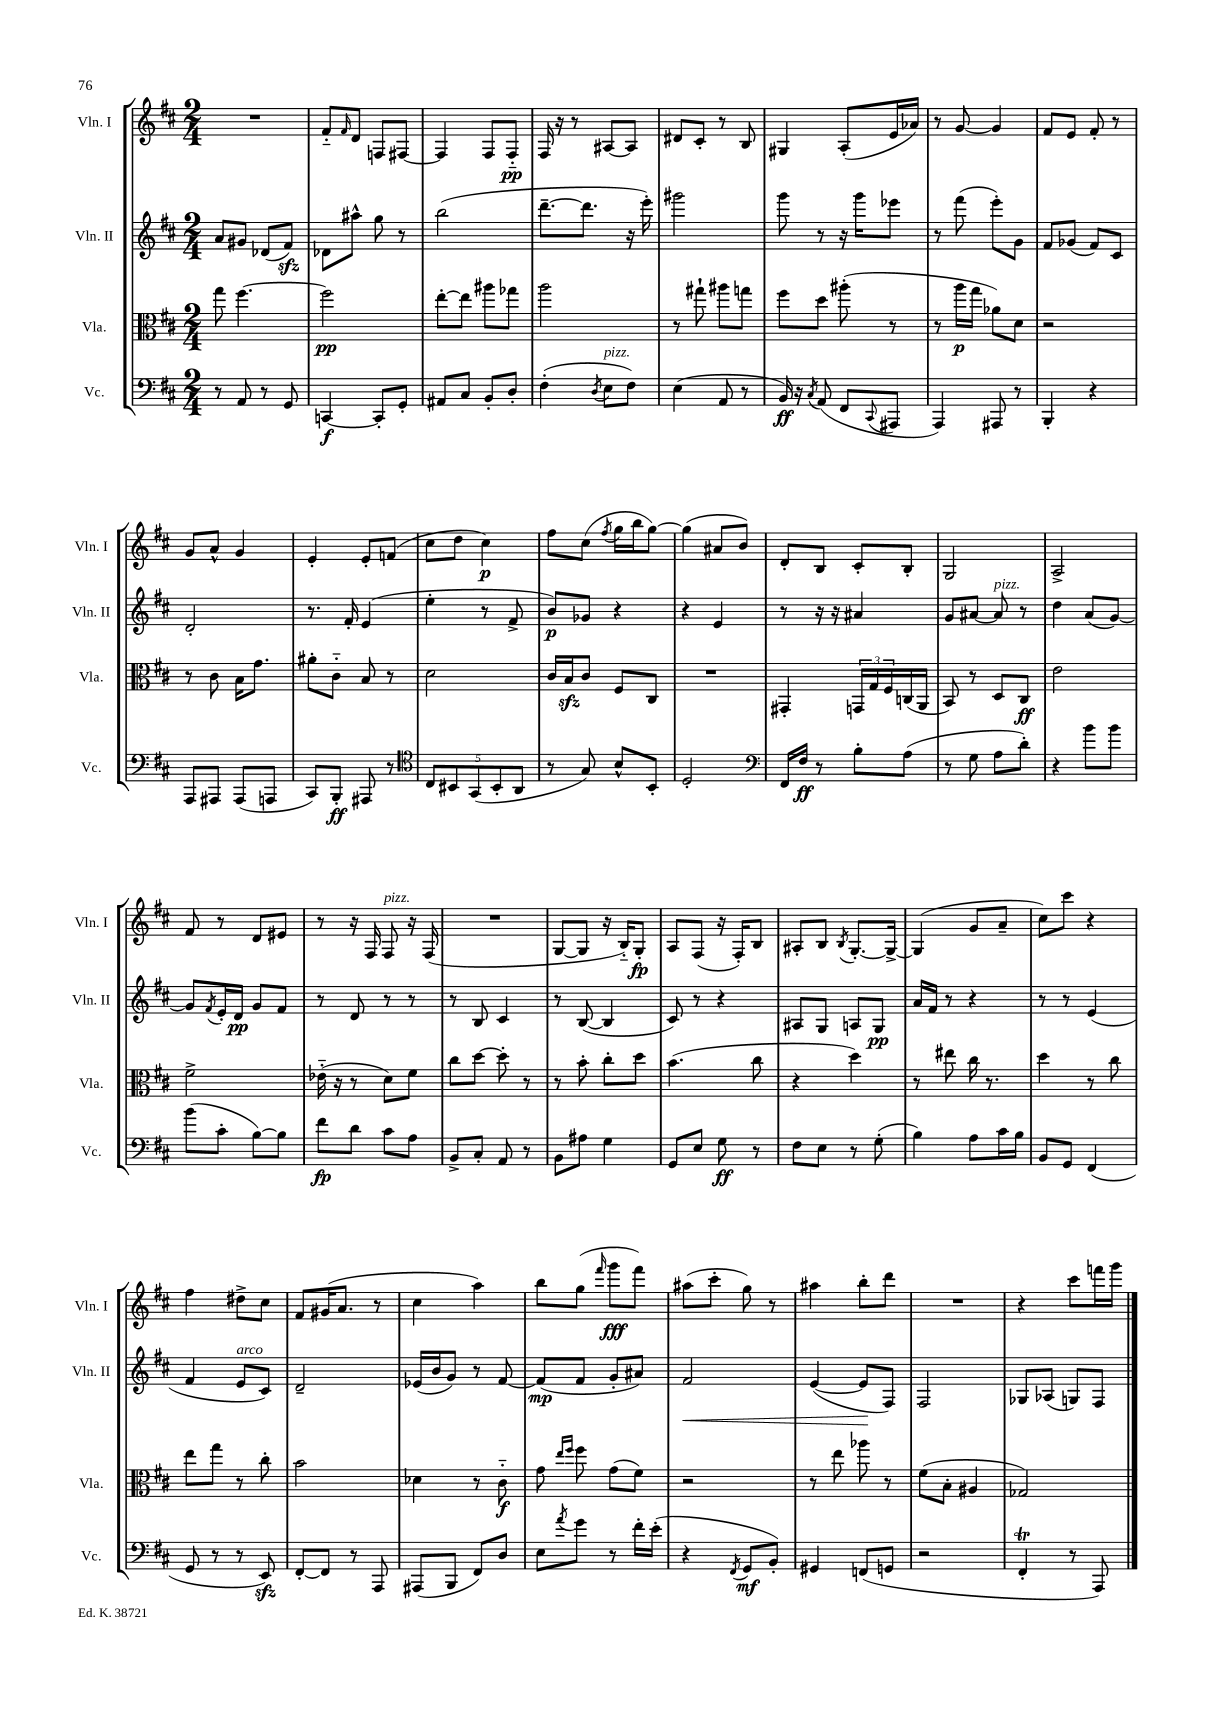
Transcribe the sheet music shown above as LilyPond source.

<<
\new StaffGroup <<
\new Staff = "s0" \with { instrumentName = "Vln. I" shortInstrumentName = "Vln. I" } {
    \clef treble \key d \major \numericTimeSignature \time 2/4
    R2 |
    fis'8-_ \grace { fis'16 } d'8 f8 fis8~ |
    fis4 fis8 fis8-_\pp |
    fis16 r16 r8 ais8~ ais8 |
    dis'8 cis'8-. r8 b8 |
    gis4 a8-.( e'16 aes'16) |
    r8 g'8~ g'4 |
    fis'8 e'8 fis'8-. r8 |
    g'8 a'8-^ g'4 |
    e'4-. e'8-. f'8( |
    cis''8 d''8 cis''4\p) |
    fis''8 cis''8( \acciaccatura { fis''8 } g''16 b''16 g''8~) |
    g''4( ais'8 b'8) |
    d'8-. b8 cis'8-. b8-. |
    g2 |
    a2-> |
    fis'8 r8 d'8 eis'8 |
    r8 r16 fis16 fis8^\markup { \italic "pizz." } r16 fis16( |
    R2 |
    g8~ g8 r16 b16-_) g8-.\fp |
    a8 fis8( r16 fis16-.) b8 |
    ais8-. b8 \acciaccatura { b8 } g8.~-. g16~-> |
    g4( g'8 a'8-- |
    cis''8) cis'''8 r4 |
    fis''4 dis''8-> cis''8 |
    fis'8 gis'16( a'8. r8 |
    cis''4 a''4) |
    b''8 g''8( \grace { fis'''16 } g'''8\fff fis'''8) |
    ais''8( cis'''8-. g''8) r8 |
    ais''4 b''8-. d'''8 |
    R2 |
    r4 cis'''8 f'''16 g'''16 \bar "|." |
}
\new Staff = "s1" \with { instrumentName = "Vln. II" shortInstrumentName = "Vln. II" } {
    \clef treble \key d \major \numericTimeSignature \time 2/4
    a'8 gis'8 des'8( fis'8\sfz) |
    des'8 ais''8-^ g''8 r8 |
    b''2( |
    d'''8.~-- d'''8. r16 e'''16-.) |
    gis'''2 |
    g'''8 r8 r16 g'''16 ees'''8 |
    r8 fis'''8( e'''8-.) g'8 |
    fis'8 ges'8( fis'8) cis'8 |
    d'2-. |
    r8. fis'16-. e'4( |
    e''4-. r8 fis'8-> |
    b'8\p) ges'8 r4 |
    r4 e'4 |
    r8 r16 r16 ais'4 |
    g'8 ais'8~ ais'8^\markup { \italic "pizz." } r8 |
    d''4 a'8( g'8~) |
    g'8 \acciaccatura { fis'8 } e'16-. d'16\pp g'8 fis'8 |
    r8 d'8 r8 r8 |
    r8 b8 cis'4 |
    r8 b8~( b4 |
    cis'8) r8 r4 |
    ais8 g8 a8 g8\pp |
    a'16 fis'16 r8 r4 |
    r8 r8 e'4( |
    fis'4 e'8^\markup { \italic "arco" } cis'8) |
    d'2-- |
    ees'16( b'16 g'8) r8 fis'8~ |
    fis'8\mp( fis'8 g'8-. ais'8) |
    fis'2\< |
    e'4~( e'8\! fis8) |
    fis2 |
    ges8 aes8( g8) fis8 \bar "|." |
}
\new Staff = "s2" \with { instrumentName = "Vla." shortInstrumentName = "Vla." } {
    \clef alto \key d \major \numericTimeSignature \time 2/4
    g''8 fis''4.~ |
    fis''2\pp |
    e''8~-. e''8 ais''8 ges''8 |
    a''2 |
    r8 gis''8-! ais''8 g''8 |
    fis''8 d''8 ais''8-.( r8 |
    r8 a''16\p g''16 aes'8) d'8 |
    r2 |
    r8 cis'8 b16 g'8. |
    ais'8-. cis'8-_ b8 r8 |
    d'2 |
    cis'16 b16\sfz cis'8 fis8 cis8 |
    R2 |
    gis,4-. \tuplet 3/2 { g,16 g16 fis16 } c16( a,16 |
    b,8) r8 d8 cis8\ff |
    e'2 |
    fis'2-> |
    ees'16-_( r16 r8 d'8) fis'8 |
    cis''8 d''8~ d''8-. r8 |
    r8 b'8-. cis''8-. d''8 |
    b'4.( cis''8 |
    r4 d''4) |
    r8 eis''8 cis''16 r8. |
    d''4 r8 cis''8 |
    e''8 g''8 r8 cis''8-. |
    b'2 |
    des'4 r8 cis'8-_\f |
    g'8 \grace { e''16 fis''16 } fis''8 g'8( fis'8) |
    r2 |
    r8 e''8 aes''8 r8 |
    fis'8( b8-. ais4 |
    ges2) \bar "|." |
}
\new Staff = "s3" \with { instrumentName = "Vc." shortInstrumentName = "Vc." } {
    \clef bass \key d \major \numericTimeSignature \time 2/4
    r8 a,8 r8 g,8 |
    c,4~\f c,8-. g,8-. |
    ais,8 cis8 b,8-. d8-. |
    fis4-.( \acciaccatura { d8 } e8^\markup { \italic "pizz." } fis8) |
    e4( a,8 r8 |
    b,16\ff) r16 \acciaccatura { cis8 } a,8( fis,8 \appoggiatura { cis,8 } ais,,8 |
    a,,4) ais,,8 r8 |
    b,,4-. r4 |
    a,,8 ais,,8 ais,,8( a,,8 |
    cis,8) b,,8-.\ff ais,,8 r8 |
    \clef tenor \tuplet 5/4 { cis8 bis,8 g,8( bis,8-. a,8 } |
    r8 g8) b8-^ b,8-. |
    d2-. |
    \clef bass fis,16 fis16\ff r8 b8-. a8( |
    r8 g8 a8 d'8-.) |
    r4 b'8 b'8 |
    b'8( cis'8-. b8~) b8 |
    fis'8\fp d'8 cis'8 a8 |
    b,8-> cis8-. a,8 r8 |
    b,8 ais8 g4 |
    g,8 e8 g8\ff r8 |
    fis8 e8 r8 g8-.( |
    b4) a8 cis'16 b16 |
    b,8 g,8 fis,4( |
    g,8 r8 r8 e,8\sfz) |
    fis,8~-. fis,8 r8 a,,8 |
    ais,,8( b,,8 fis,8) d8 |
    e8 \acciaccatura { a'8 } g'8 r8 fis'16-. e'16-.( |
    r4 \acciaccatura { fis,8 } g,8\mf b,8-.) |
    gis,4 f,8( g,8 |
    r2 |
    fis,4-.\trill r8 a,,8) \bar "|." |
}
>>
>>
\layout { \context { \Score \remove "Bar_number_engraver" } }
